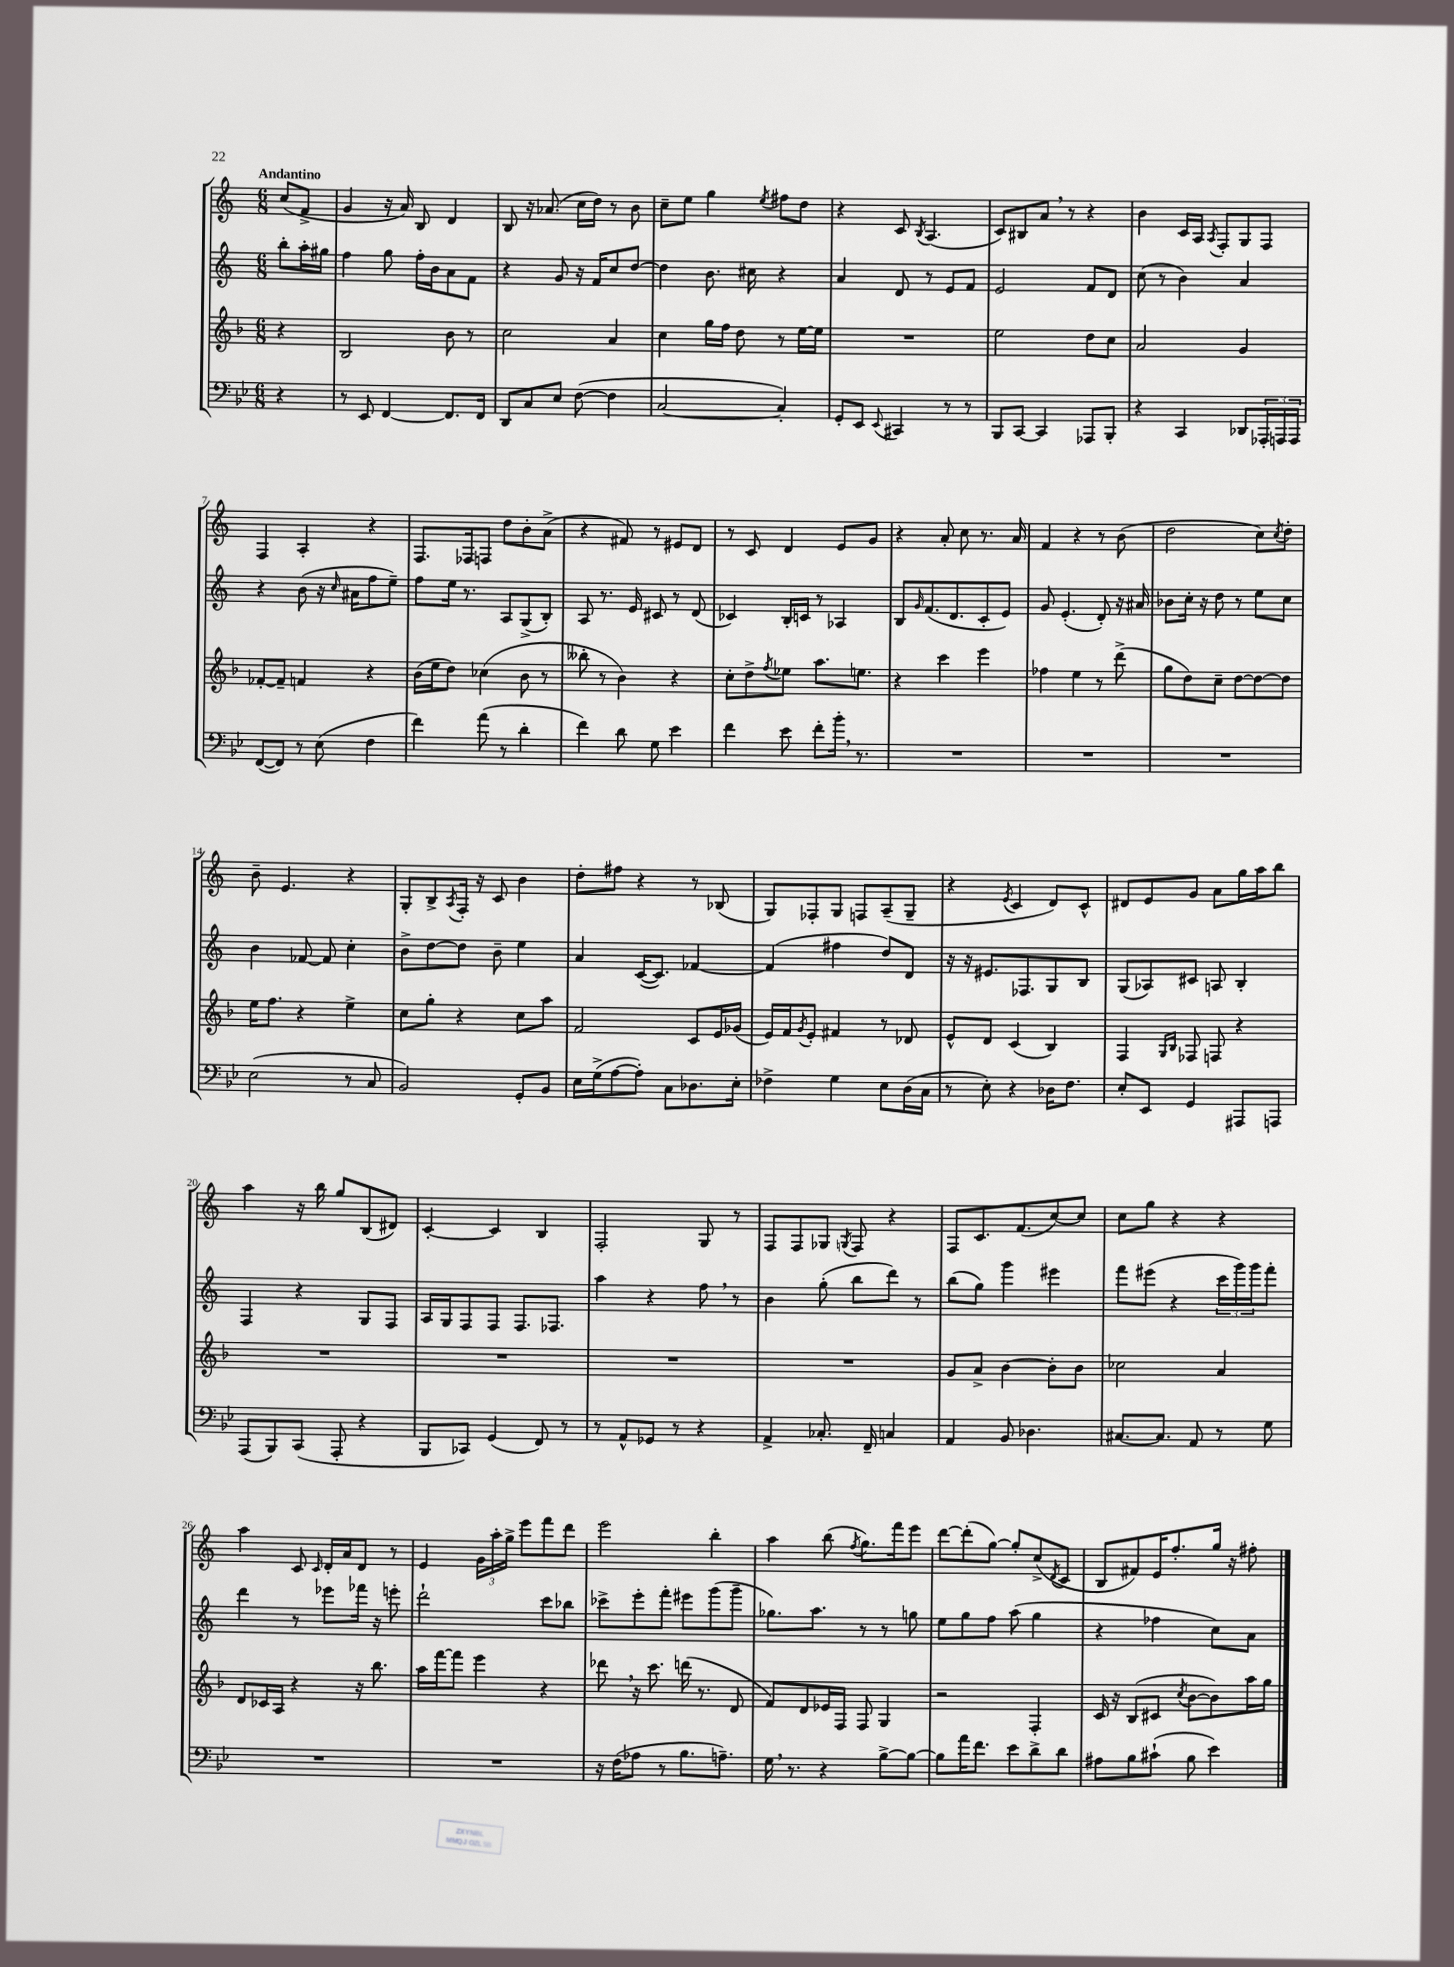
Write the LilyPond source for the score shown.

<<
\new StaffGroup <<
\new Staff = "s0" {
    \clef treble \key c \major \numericTimeSignature \time 6/8 \partial 4 \tempo "Andantino"
    c''8( f'8-> |
    g'4 r16 a'16) b8 d'4 |
    b8 r16 aes'8.( c''16 d''16) r8 b'8 |
    c''8-- e''8 g''4 \acciaccatura { e''8 } fis''8 d''8 |
    r4 c'8 \acciaccatura { b8 } a4.( |
    c'8) bis8 a'8 \breathe r8 r4 |
    b'4 c'16 a16 \acciaccatura { a8 } f8-. g8 f8 |
    f4 a4-. r4 |
    f8. fes16 f8 d''8 b'8-. a'8->( |
    r4 fis'8) r8 eis'8 d'8 |
    r8 c'8 d'4 e'8 g'8 |
    r4 a'8-. c''8 r8. a'16 |
    f'4 r4 r8 b'8( |
    d''2 c''8) \acciaccatura { c''8 } d''8-. |
    b'8-- e'4. r4 |
    g8-. b8-> \acciaccatura { a8 } f16-. r16 c'8 b'4 |
    d''8-. fis''8 r4 r8 bes8( |
    g8) fes8-. g8 f8 a8--( g8-- |
    r4 \acciaccatura { e'8 } c'4 d'8) c'8-^ |
    dis'8 e'8 g'8 a'8 g''16 a''16 b''8 |
    a''4 r16 b''16 g''8 b8( dis'8) |
    c'4~-. c'4 b4 |
    f2-. g8 r8 |
    f8 f8 ges8 \acciaccatura { g8 } f8 r4 |
    f8 c'8. f'8.( c''8~) c''8 |
    c''8 g''8 r4 r4 |
    a''4 c'8 \grace { c'16 } d'16-. a'16 d'8 r8 |
    e'4 \tuplet 3/2 { g'16 a''16-. g''16-> } e'''8 f'''8 d'''8 |
    e'''2 b''4-. |
    a''4 b''8( \acciaccatura { f''8 } g''8.) f'''16 e'''8 |
    d'''8~ d'''8-.( g''8~) g''8-. c''8->( \acciaccatura { d'8 } c'8 |
    b8 fis'8) e'16 f''8.-. g''16 r16 fis''8-. \bar "|." |
}
\new Staff = "s1" {
    \clef treble \key c \major \numericTimeSignature \time 6/8 \partial 4
    b''8-. a''16-. gis''16 |
    f''4 g''8 f''16-. b'16 a'8 f'8 |
    r4 g'8 r16 f'16 c''8 d''8~ |
    d''4 b'8. cis''16 r4 |
    a'4 d'8 r8 e'8 f'8 |
    e'2 f'8 d'8 |
    c''8( r8 b'4) a'4 |
    r4 b'8( r16 \grace { c''16 } ais'16 f''8 e''8--) |
    f''8 e''16 r8. a8 g8->( b8-.) |
    a8 r8. e'16 cis'8 r8 d'8( |
    ces'4) b16-. c'16 r8 aes4 |
    b8 \grace { g'16 } f'8.( d'8. c'8-. e'8) |
    g'8 e'4.-.( d'8-.) r16 ais'16 |
    bes'8 c''16-. r16 d''8 r8 e''8 c''8 |
    b'4 fes'8~ fes'8 c''4-. |
    b'8-> d''8~ d''8 b'8-- e''4 |
    a'4 c'16~( c'8.) fes'4~ |
    fes'4( fis''4 d''8) d'8 |
    r16 r16 eis'8. fes8. g8 b8 |
    g8( aes8) cis'8 a8 b4-. |
    f4 r4 g8 f8 |
    a16 g16 f8 f8 f8. fes8. |
    a''4 r4 f''8 \breathe r8 |
    b'4 g''8-.( b''8 d'''8) r8 |
    b''8( g''8) g'''4 eis'''4 |
    f'''8 eis'''8( r4 \tuplet 3/2 { c'''16 g'''16) g'''16 } f'''8-. |
    d'''4 r8 ees'''8 fes'''16 r16 e'''8-. |
    d'''2-! c'''8 bes''8 |
    ces'''8-> e'''8-. f'''8-. eis'''8 g'''8( g'''8-- |
    ges''8.) a''8. r8 r8 g''8 |
    e''8 g''8 f''8 a''8( g''4 |
    r4 fes''4 c''8) a'8 \bar "|." |
}
\new Staff = "s2" {
    \clef treble \key f \major \numericTimeSignature \time 6/8 \partial 4
    r4 |
    bes2 bes'8 r8 |
    c''2 a'4 |
    c''4 g''16 f''16 d''8 r8 e''16~ e''16 |
    R2. |
    e''2 d''8 c''8 |
    a'2 g'4 |
    fes'8~-. fes'8-- f'4 r4 |
    bes'16( e''16 d''8) ces''4( bes'8 r8 |
    beses''8-. r8 bes'4) r4 |
    c''8-. d''8-> \acciaccatura { f''8 } ees''8 a''8. e''8. |
    r4 c'''4 e'''4 |
    fes''4 e''4 r8 d'''8->( |
    g''8 d''8) c''8-- d''8~ d''8~ d''8 |
    e''16 f''8. r4 e''4-> |
    c''8 g''8-. r4 c''8 a''8 |
    f'2 c'8 e'16 ges'16( |
    e'16) f'16 \acciaccatura { g'8 } e'8-. fis'4 r8 des'8 |
    e'8-^ d'8 c'4( bes4) |
    f4 \grace { g16 bes16 } fes8 f8 r4 |
    R2. |
    R2. |
    R2. |
    R2. |
    g'8 a'8-> bes'4~ bes'8-. bes'8 |
    ces''2 a'4 |
    d'8 ces'16 a16 r4 r16 bes''8. |
    a''16 f'''16~ f'''8 e'''4 r4 |
    des'''8 \breathe r16 c'''8. d'''16( r8. d'8 |
    f'8) d'8 ees'16 f16 f8 g4 |
    r2 f4-. |
    c'16 r16 bes8( cis'8 \acciaccatura { c''8 } bes'8~ bes'8) a''16 g''16 \bar "|." |
}
\new Staff = "s3" {
    \clef bass \key bes \major \numericTimeSignature \time 6/8 \partial 4
    r4 |
    r8 ees,8 f,4~ f,8. f,16 |
    d,8 c8 ees8 f8~( f4 |
    c2~ c4-.) |
    g,8-. ees,8 \appoggiatura { ees,8 } cis,4 r8 r8 |
    bes,,8 c,8~ c,4 aes,,8 bes,,8-. |
    r4 c,4 des,8 \tuplet 3/2 { aes,,16-. a,,16 a,,16 } |
    f,8~( f,8) r8 ees8( f4 |
    f'4) a'8( r8 d'4-. |
    f'4) d'8 g8 ees'4 |
    f'4 ees'8 f'8-. bes'16-. \breathe r8. |
    R2. |
    R2. |
    R2. |
    ees2( r8 c8 |
    bes,2) g,8-. bes,8 |
    ees16 g16->( a8~ a8-.) c8 des8. ees16-. |
    fes4-> g4 ees8 d16( c16 |
    r8 ees8-.) r4 des16 f8. |
    ees8-. ees,8 g,4 ais,,8 a,,8 |
    a,,8( bes,,8) c,8( a,,8-. r4 |
    bes,,8 ces,8) g,4( f,8) r8 |
    r8 a,8-^ ges,8 r8 r4 |
    a,4-> ces8.-. f,16-- c4 |
    a,4 bes,8 des4. |
    cis8.~ cis8. a,8 r8 g8 |
    R2. |
    R2. |
    r16 f16( aes8 r8 bes8. a8.--) |
    g16 \breathe r8. r4 bes8~-> bes8~ |
    bes8 a'16 f'8. ees'8 d'8-> d'8 |
    ais8 bes8 cis'8-!( bes8 ees'4) \bar "|." |
}
>>
>>
